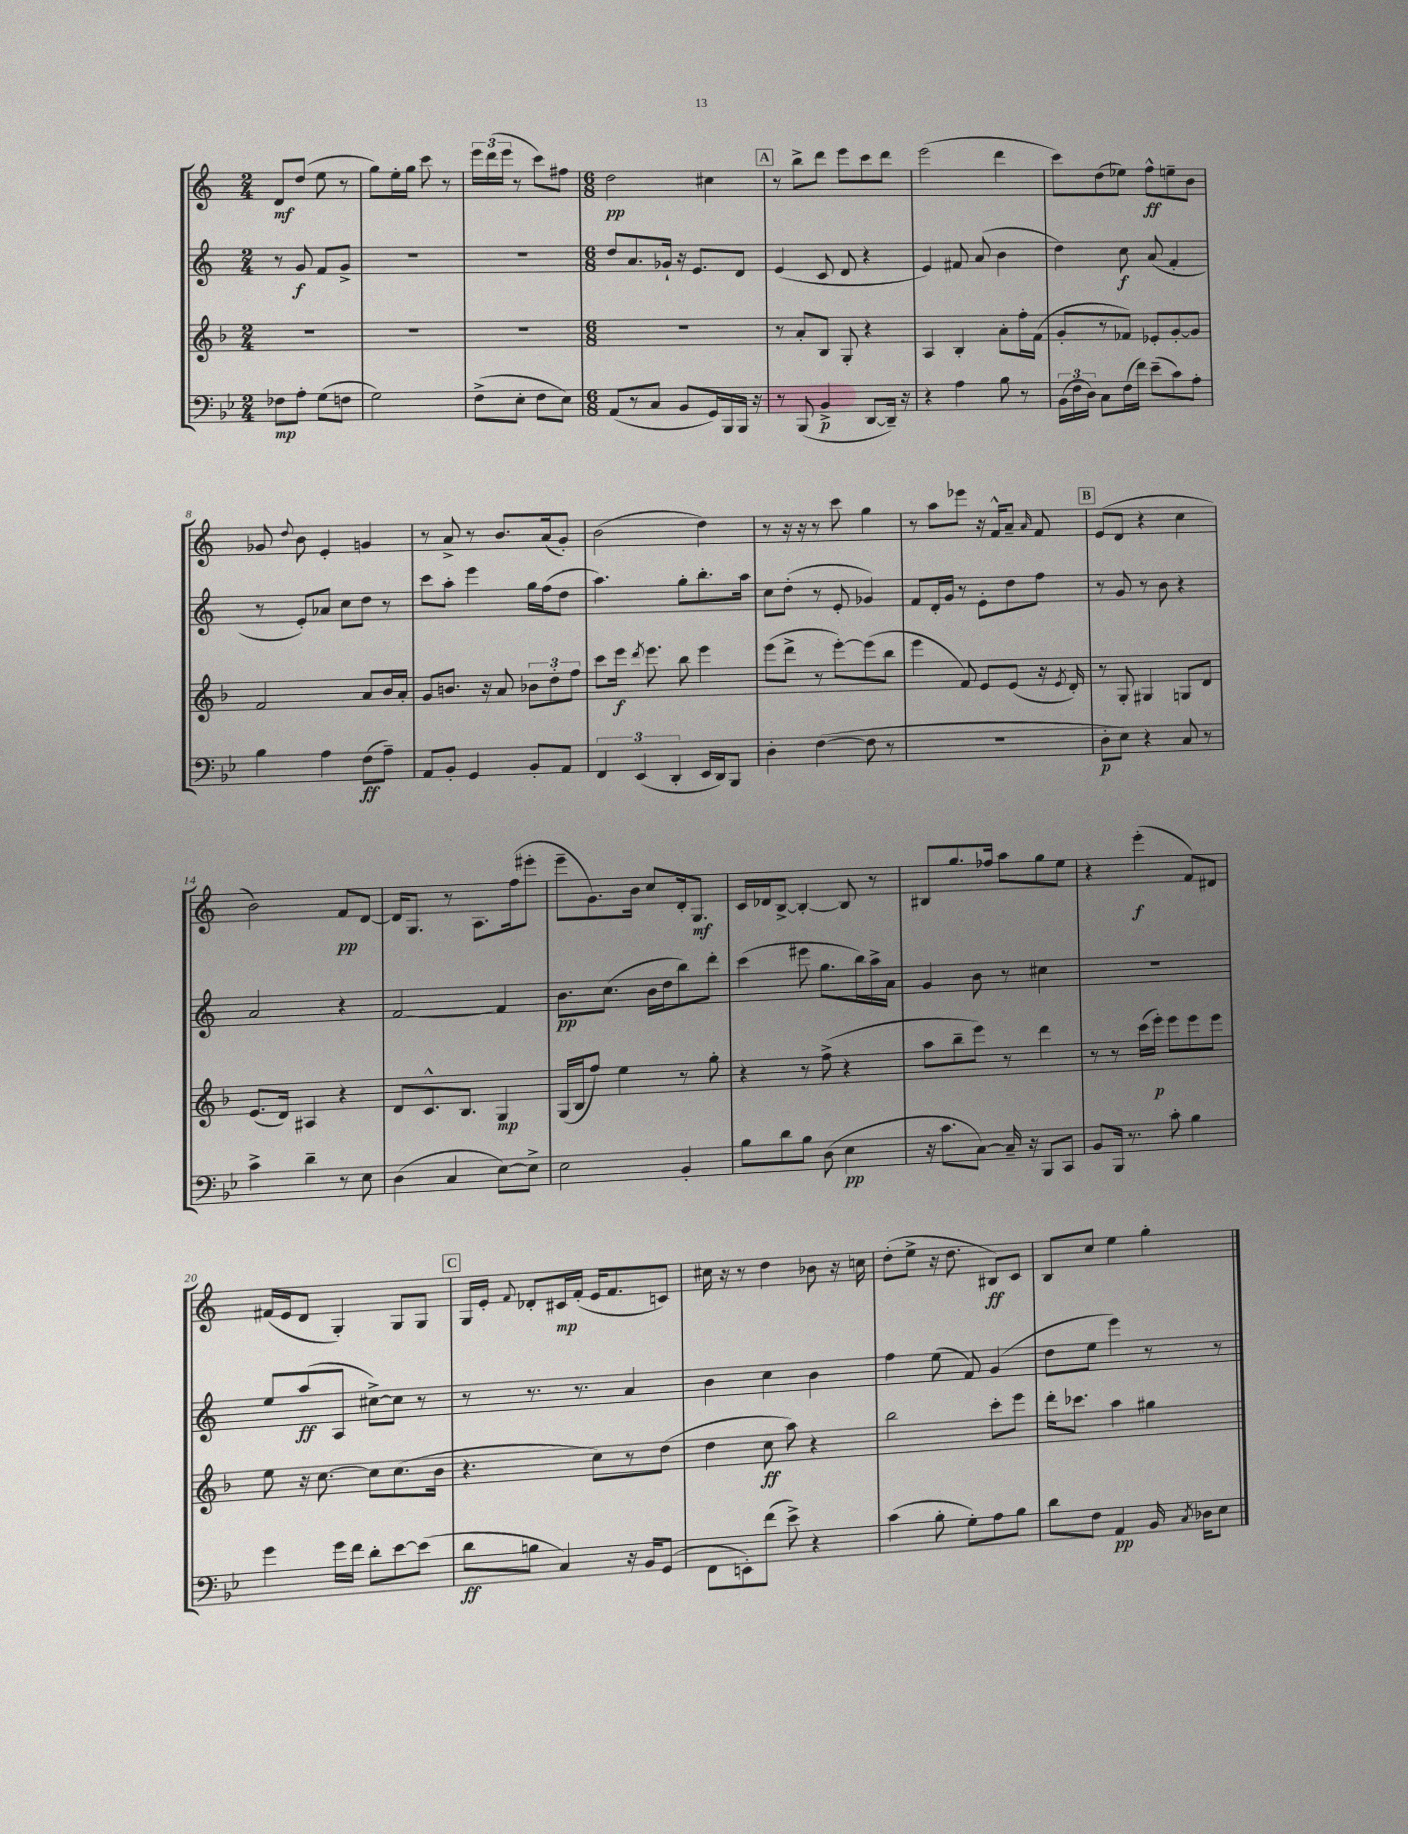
<<
\new StaffGroup <<
\new Staff = "s0" {
    \clef treble \key c \major \numericTimeSignature \time 2/4
    \autoBeamOff d'8[\mf d''8]( e''8 r8 |
    g''8[) e''16-. g''16] c'''8 r8 |
    \tuplet 3/2 { e'''16[ d'''16( e'''16] } r8 c'''8[) fis''8] |
    \numericTimeSignature \time 6/8 d''2\pp cis''4 |
    \mark \markup { \box "A" } r8 b''8[-> d'''8] e'''8[ c'''8 d'''8] |
    e'''2( d'''4 |
    c'''8[) d''8( ees''8]) f''8[-^\ff e''8-- b'8] |
    ges'8 \appoggiatura { d''8 } b'8 e'4-. g'4 |
    r8 a'8-> r8 b'8.[ a'16( g'8]-.) |
    b'2( d''4) |
    r8 r16 r16 r8 c'''8 g''4 |
    r8 a''8[ ees'''8] r16 f'16[-^ a'8]-- \grace { a'16 } f'8 |
    \mark \markup { \box "B" } e'8[( d'8] r4 c''4 |
    b'2) f'8[\pp d'8]~ |
    d'16[ g8.] r8 a8.[ f''16( eis'''8]-. |
    e'''8[-- g'8.) b'16] c''8[ d'16-. g8.]\mf |
    c'16[ des'16 b8]~-> b4~-. b8 r8 |
    bis8[ g''8. fes''16] a''8[ g''8 e''8] |
    r4 e'''4-.\f( f'8[) dis'8] |
    fis'16[( e'16 d'8] g4-.) g8[ g8] |
    \mark \markup { \box "C" } g16[ e'16]-. \appoggiatura { f'8 } des'8[-. cis'16\mp f'16]-.( e'16[ f'8. c'8]) |
    cis''16 r16 r8 d''4 bes'8 r16 c''16 |
    d''8[-.( e''8]-> r16 d''8. bis8[\ff) c'8] |
    b8[ c''8] e''4 g''4-. \bar "|." |
}
\new Staff = "s1" {
    \clef treble \key c \major \numericTimeSignature \time 2/4
    \autoBeamOff r8 g'8\f f'8[ g'8]-> |
    r2 |
    r2 |
    \numericTimeSignature \time 6/8 d''8[ a'8. ges'16]-! r16 e'8.[ d'8] |
    \mark \markup { \box "A" } e'4( c'8 d'8 r4 |
    e'4) fis'8 a'8( b'4 |
    d''4) c''8\f a'8( f'4-. |
    r8 e'8[-.) aes'8] c''8[ d''8] r8 |
    c'''8[ a''8]-. e'''4 g''16[ f''16( d''8] |
    a''4.) g''8[-. b''8.-. a''16] |
    c''8[ d''8]-.( r8 e'8-. ges'4) |
    f'8[ d'16-. g'16] r8 e'8[-. d''8 f''8] |
    \mark \markup { \box "B" } r8 g'8 r8 b'8 r4 |
    a'2 r4 |
    f'2~ f'4 |
    b'8.[\pp c''8.]( b'16[ d''16 b''8) d'''8]-. |
    c'''4( eis'''8 g''8.[ b''16) a''16-> a'16] |
    g'4 b'8 r8 cis''4 |
    R2. |
    e''8[ a''8\ff( a8] cis''8[~->) cis''8] r8 |
    \mark \markup { \box "C" } r8 r8. r8. a'4 |
    b'4 c''4 b'4 |
    f''4 e''8( f'8) g'4( |
    d''8[ e''8] e'''4) r8 r8 \bar "|." |
}
\new Staff = "s2" {
    \clef treble \key f \major \numericTimeSignature \time 2/4
    \autoBeamOff R2 |
    R2 |
    R2 |
    \numericTimeSignature \time 6/8 R2. |
    \mark \markup { \box "A" } r8 a'8[-. bes8] g8-. r4 |
    a4 bes4-. a'8[-. f''16-. f'16]( |
    g'8[-. r8 fes'8]) ees'8[-. g'8~-. g'8] |
    f'2 a'8[ bes'16 a'16]-. |
    g'8[ b'8.] r16 a'8 \tuplet 3/2 { bes'8[ d''8-. f''8] } |
    c'''8[ e'''16]\f \acciaccatura { d'''8 } e'''8. bes''8 e'''4 |
    e'''8[( d'''8]-> r8 e'''8[~-.) e'''8( bes''8] |
    e'''4 f'8) e'8[ e'8]( r16 \acciaccatura { e'8 } d'16-.) |
    \mark \markup { \box "B" } r8 g8-. gis4 g8[ d'8] |
    e'8.[( d'16]) ais4 r4 |
    d'8[ c'8.-^ bes8.] g4\mp |
    g16[( bes16 f''8]) e''4 r8 g''8-. |
    r4 r8 f''8->( r4 |
    a''8[ bes''8-- e'''8]) r8 d'''4 |
    r8 r8 c'''16[( e'''16]-.\p) e'''8[ e'''8 e'''8] |
    e''8 r16 c''8.~ c''8[ c''8.( bes'16] |
    \mark \markup { \box "C" } r4. c''8[) r8 d''8]( |
    d''4 c''8\ff a''8) r4 |
    bes''2 c'''8[-. e'''8] |
    d'''16[-. ces'''8.] a''4 gis''4 \bar "|." |
}
\new Staff = "s3" {
    \clef bass \key bes \major \numericTimeSignature \time 2/4
    \autoBeamOff fes8[\mp a8]-. g8[( f8] |
    g2) |
    f8[->( ees8]-. f8[ ees8]) |
    \numericTimeSignature \time 6/8 a,8[( r8 c8] bes,8[ g,16) bes,,16 bes,,16] r16 |
    \mark \markup { \box "A" } r8 bes,,8( bes,4->\p d,8[~ d,16]--) r16 |
    r4 a4 bes8 r8 |
    \tuplet 3/2 { bes,16[( f16 d16]) } c8[ f16( f'16]) ees'8[--( c'8) a8]-. |
    bes4 a4 f8[\ff( a8]--) |
    a,8[ bes,8]-. g,4 bes,8[-. a,8] |
    \tuplet 3/2 { f,4 ees,4( d,4-. } ees,16[ d,16) bes,,8] |
    d4-. f4~( f8 r8 |
    R2. |
    \mark \markup { \box "B" } d8[-.\p ees8]) r4 c8 r8 |
    c'4-> d'4-- r8 ees8 |
    d4( c4 ees8[~) ees8]-> |
    ees2 bes,4-. |
    bes8[ d'8 bes8] d8( ees4\pp |
    r16 c'8.[ c8]~) c16-- r16 bes,,8[ c,8] |
    bes,8[ bes,,16] r8. c'8-. bes4 |
    g'4 g'16[ f'16] d'8[-. ees'8~ ees'8]( |
    \mark \markup { \box "C" } d'8[\ff b8] c4) r16 bes,16[ g,8]( |
    f,8[ e,8-.) f'8]( ees'8->) r4 |
    c'4( bes8-. g8[-.) a8 bes8] |
    d'8[ f8] a,4\pp bes,16 \acciaccatura { c8 } des16[ ees8] \bar "|." |
}
>>
>>
